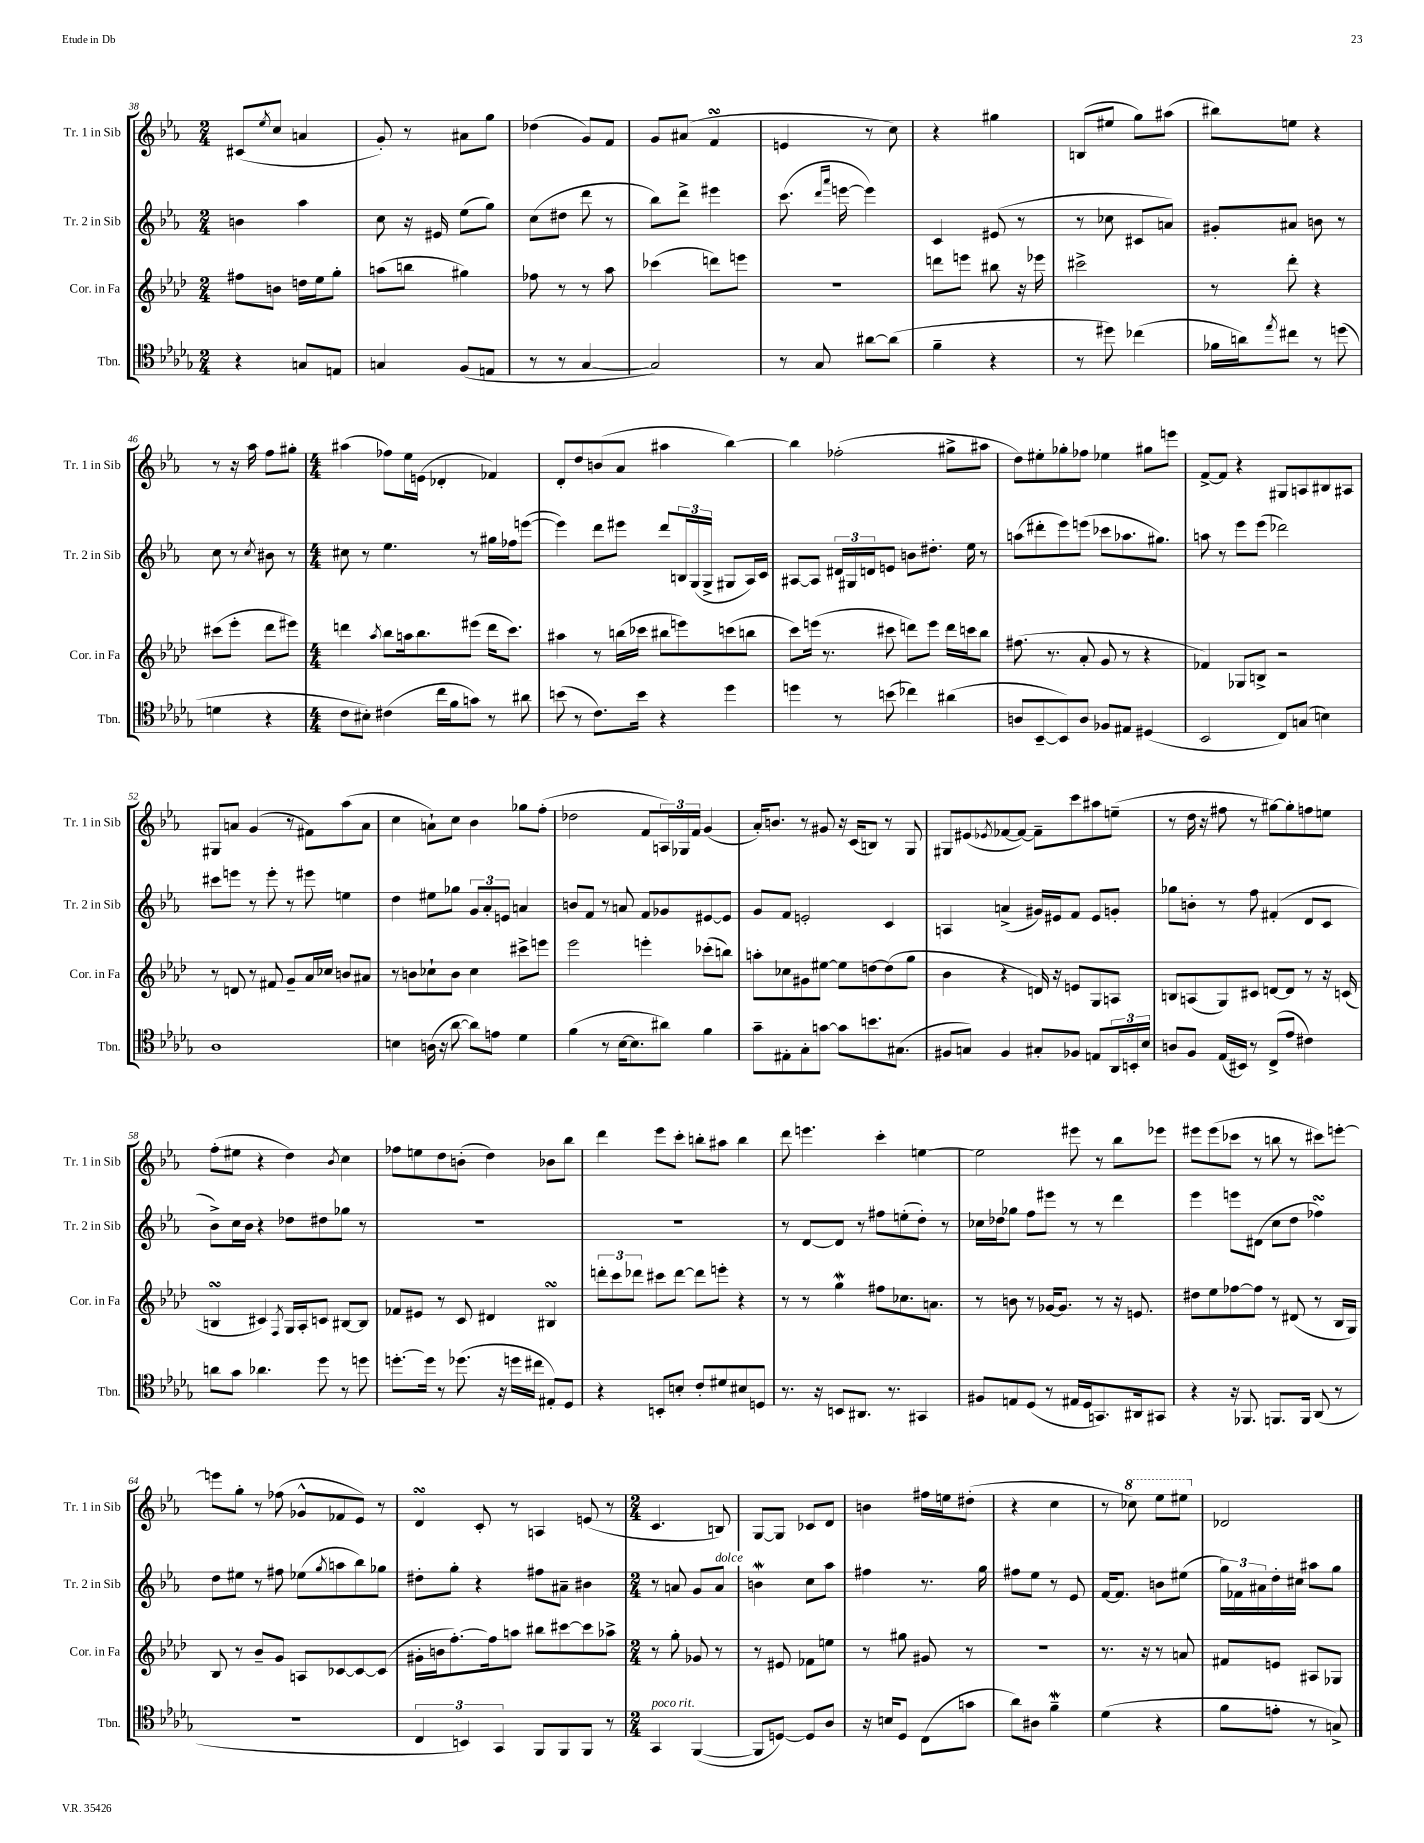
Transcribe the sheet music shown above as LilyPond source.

<<
\new StaffGroup <<
\new Staff = "s0" \with { instrumentName = "Tr. 1 in Sib" shortInstrumentName = "Tr. 1 in Sib" } {
    \clef treble \key ees \major \numericTimeSignature \time 2/4
    cis'8( \acciaccatura { ees''8 } c''8 a'4 |
    g'8-.) r8 ais'8 g''8 |
    des''4( g'8) f'8 |
    g'8 ais'8( f'4\turn |
    e'4 r8 c''8) |
    r4 gis''4 |
    b8( eis''8 g''8) ais''8( |
    bis''8) e''8 r4 |
    r8 r16 aes''16 f''8 gis''8-. |
    \numericTimeSignature \time 4/4 ais''4( fes''8) ees''16 e'16( des'4-. fes'4) |
    d'8-. d''8 b'8( aes'8 ais''4 bes''4~) |
    bes''4 fes''2-.( gis''8-> ais''8 |
    d''8) eis''8-. ges''8-. fes''8 ees''4 gis''8 e'''8 |
    f'8~-> f'8 r4 gis8 a8 bis8 ais8 |
    gis8 a'8 g'4( r8 fis'8) aes''8( a'8 |
    c''4 a'8-!) c''8 bes'4 ges''8 f''8-.( |
    des''2 f'8 \tuplet 3/2 { a16) ges16 f'16 } g'4( |
    aes'16-.) b'8. r8 gis'8 r16 c'16( b8) r8 g8 |
    gis8 eis'8( \acciaccatura { ees'8 } fes'8~ fes'8~) fes'8-- c'''8 ais''8 e''8--( |
    r8 d''16 r16 fis''8 r8 gis''8~) gis''8-. f''8 e''8 |
    f''8-.( eis''8 r4 d''4) \acciaccatura { bes'8 } c''4 |
    fes''8 e''8 d''8 b'8-.( d''4) bes'8 bes''8 |
    d'''4 ees'''8 c'''8-. b''8-. ais''8 b''4 |
    d'''8 e'''4. c'''4-. e''4~ |
    e''2 eis'''8 r8 bes''8 ees'''8 |
    eis'''8 eis'''8( ces'''8 r8 b''8 r8 cis'''8) e'''8~-. |
    e'''8 g''8-. r8 fes''8( ges'8-^ fes'8 ees'8) r8 |
    d'4\turn c'8-. r8 a4 e'8( r8 |
    \numericTimeSignature \time 2/4 c'4. b8) |
    g8~ g8 ces'8 d'8 |
    b'4 fis''16 e''16 dis''8-.( |
    r4 c''4 |
    r8 \ottava #1 ces'''8) ees'''8 eis'''8 \ottava #0 |
    des'2 \bar "|." |
}
\new Staff = "s1" \with { instrumentName = "Tr. 2 in Sib" shortInstrumentName = "Tr. 2 in Sib" } {
    \clef treble \key ees \major \numericTimeSignature \time 2/4
    b'4 aes''4 |
    c''8 r16 eis'16 ees''8( g''8) |
    c''8( dis''8 d'''8 r8 |
    bes''8) d'''8-> eis'''4 |
    c'''8.( \grace { d'''16 aes'''16 } e'''16~ e'''4) |
    c'4 eis'8( r8 |
    r8 ces''8 cis'8 a'8) |
    gis'8-. ais'8 b'8 r8 |
    c''8 r8 \acciaccatura { c''8 } bis'8 r8 |
    \numericTimeSignature \time 4/4 cis''8 r8 ees''4. r8 gis''16 fes''16 e'''8~( |
    e'''4) d'''8 eis'''8 d'''8 \tuplet 3/2 { b16 g16( g16-> } gis8 aes16) c'16 |
    ais8~ ais8 \tuplet 3/2 { dis'16 gis16 d'16 } e'8 b'8 dis''8.-. ees''16 r8 |
    a''8( dis'''8-. ees'''8) e'''8( ces'''8 aes''8. gis''8.) |
    a''8 r8 ees'''8 ees'''8( des'''2) |
    cis'''8 e'''8 r8 e'''8-. r8 eis'''8 e''4 |
    d''4 eis''8 ges''8 \tuplet 3/2 { g'8 aes'8-. e'8 } a'4 |
    b'8 f'8 r8 a'8 f'8 ges'8 eis'8~ eis'8 |
    g'8 f'8 e'2-. c'4 |
    a4 a'4->( gis'16) eis'16 f'8 eis'8 g'8-. |
    ges''8 b'8-. r8 f''8 fis'4-.( d'8 c'8 |
    bes'8->) c''16 bes'16 r4 des''8 dis''8 ges''8 r8 |
    R1 |
    R1 |
    r8 d'8~ d'8 r8 fis''8 e''8-.( d''8-.) r8 |
    ces''16 des''16 ges''8 f''8 eis'''8 r8 r8 d'''4 |
    ees'''4 e'''8 dis'8( c''8 d''8 fes''4\turn) |
    d''8 eis''8 r8 fis''8 ees''8( \acciaccatura { g''8 } a''8 bes''8) ges''8 |
    dis''8-. g''8-. r4 fis''8 ais'8-- bis'4 |
    \numericTimeSignature \time 2/4 r8 a'8 g'8 a'8^\markup { \italic "dolce" } |
    b'4\mordent c''8 aes''8 |
    fis''4 r8. g''16 |
    fis''8 ees''8 r8 ees'8 |
    f'16~ f'8. b'8 eis''8( |
    \tuplet 3/2 { g''16) fes'16 ais'16 } d''16-. cis''16 ais''8 g''8 \bar "|." |
}
\new Staff = "s2" \with { instrumentName = "Cor. in Fa" shortInstrumentName = "Cor. in Fa" } {
    \clef treble \key aes \major \numericTimeSignature \time 2/4
    fis''8 b'8 d''16 ees''16 g''8-. |
    a''8( b''8 gis''4) |
    fes''8 r8 r8 aes''8 |
    ces'''4( d'''8) e'''8 |
    r2 |
    d'''8 e'''8 bis''8 r16 ees'''16 |
    cis'''2-> |
    r8 des'''8-. r4 |
    cis'''8( ees'''8-. des'''8 eis'''8) |
    \numericTimeSignature \time 4/4 d'''4 \acciaccatura { aes''8 } bes''8 a''16 bes''8. eis'''8( d'''16 c'''8.) |
    ais''4 r8 b''16( ces'''16 bis''8 e'''8) c'''8( b''8 |
    c'''8) e'''16( r8. cis'''8 d'''8) e'''8 d'''16 c'''16 bes''8 |
    fis''8.( r8. aes'8-. g'8 r8 r4 |
    fes'4) ges8 b8-> r2 |
    r8 d'8 r8 fis'8 g'8-- aes'16 ces''16 b'8 ais'8 |
    r8 b'8 ces''8-! b'8 ces''4 cis'''8-> e'''8 |
    ees'''2 e'''4-. ces'''8-.( b''8) |
    a''8-. ces''8 gis'8 eis''8~ eis''8 d''8~ d''8( g''8 |
    bes'4 r4 d'16) r16 e'8 g8 a8 |
    b8 a8( g8) cis'8 d'8~ d'8 r8 r16 c'16( |
    b4\turn cis'4) \acciaccatura { f8 } g16 aes16-. c'8 bis8~ bis8 |
    fes'8 eis'8 r8 c'8 dis'4 bis4\turn |
    \tuplet 3/2 { d'''8-. c'''8 des'''8 } cis'''8 des'''8~ des'''8 e'''8-. r4 |
    r8 r8 g''4\mordent fis''8 ces''8. a'8. |
    r8 b'8 r8 ges'16~ ges'8. r8 r16 e'8. |
    dis''8 ees''8 fes''8~ fes''8 r8 dis'8( r8 bes16 g16) |
    bes8 r8 bes'8-- g'8 a8 ces'8~ ces'8~ ces'8( |
    gis'16-. b'16 f''8.~-.) f''16 a''8 bis''8 cis'''8~ cis'''8 aes''8-> |
    \numericTimeSignature \time 2/4 r8 g''8-. ges'8 r8 |
    r8 eis'8 fes'8 e''8 |
    r8 gis''8 gis'8 r8 |
    r2 |
    r8. r16 r8 a'8 |
    fis'8 e'8 ais8 ges8 \bar "|." |
}
\new Staff = "s3" \with { instrumentName = "Tbn." shortInstrumentName = "Tbn." } {
    \clef tenor \key des \major \numericTimeSignature \time 2/4
    r4 g8 e8 |
    g4 f8( e8 |
    r8 r8 ges4~ |
    ges2) |
    r8 ges8 ais'8~ ais'8( |
    f'4-- r4 |
    r8 dis''8) ces''4( |
    fes'16 a'16) \acciaccatura { ees''8 } cis''8 r8 d''8( |
    d'4 r4 |
    \numericTimeSignature \time 4/4 c'8 bis8-.) cis'4( c''16 f'16 g'8) r8 ais'8 |
    b'8( r8 c'8.) b'16 r4 des''4 |
    d''4 r8 b'8( ces''4) ais'4( |
    a8 bes,8~-- bes,8) a8 fes8 eis8 dis4( |
    bes,2 c8) g8( b4) |
    aes1 |
    b4 a16( r16 aes'8~ aes'8) e'8 des'4 |
    f'4( r8 bes16~ bes8. ais'8) f'4 |
    ges'8-- eis8-. ges8-. g'8~ g'8 b'8. gis8.( |
    fis8 g8) fis4 gis8-. fes8 e8 \tuplet 3/2 { aes,16 b,16-. bes16 } |
    a8 f8 ees16( bis,16) r8 c8->( ees'8 cis'4) |
    a'8 ges'8 aes'4. des''8 r8 d''8 |
    d''8.~-. d''16 r8 des''8.( r16 d''16 cis''16 eis8-.) des8 |
    r4 b,8-. b8-. c'8-. dis'8 bis8 d8 |
    r8. r16 b,8 ais,8. r8. gis,4 |
    fis8 e8 des8( r8 eis16 des16 g,8.) ais,16 gis,8 |
    r4 r16 fes,8. f,8. f,16 aes,8( r8 |
    R1 |
    \tuplet 3/2 { c4 b,4) ges,4 } f,8 f,8 f,8 r8 |
    \numericTimeSignature \time 2/4 ges,4^\markup { \italic "poco rit." } f,4~( |
    f,8 d8~) d8 aes8 |
    r16 b16 des8 c8( g'8 |
    aes'8) ais8 f'4--\mordent |
    des'4( r4 |
    f'8 e'8-. r8 g8->) \bar "|." |
}
>>
>>
\layout { \context { \Score currentBarNumber = #38 } }
